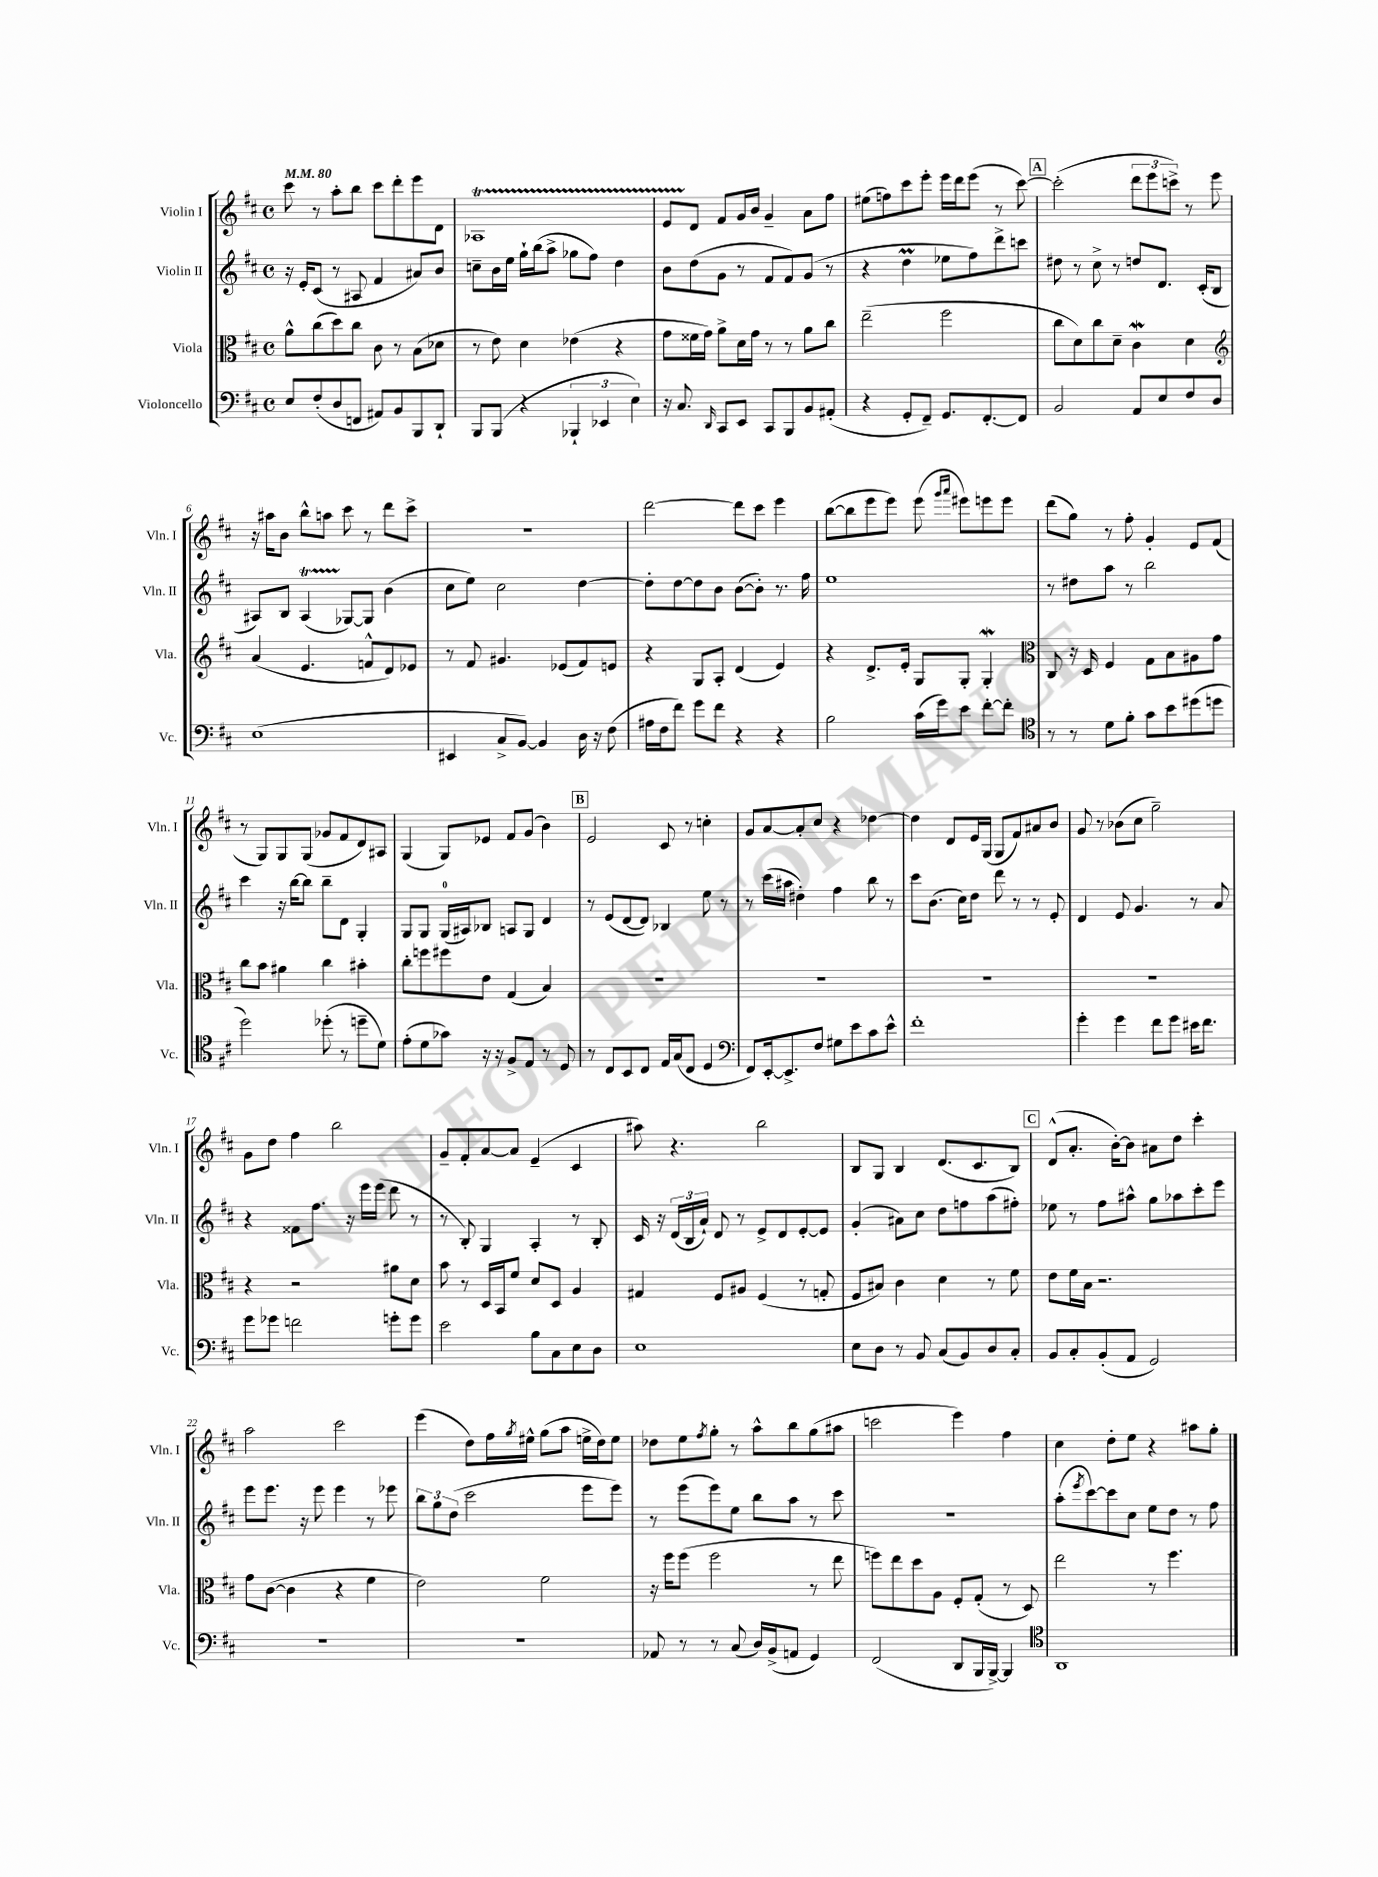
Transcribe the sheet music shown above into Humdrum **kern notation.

**kern	**kern	**kern	**kern
*staff4	*staff3	*staff2	*staff1
*clefF4	*clefC3	*clefG2	*clefG2
*k[f#c#]	*k[f#c#]	*k[f#c#]	*k[f#c#]
*M4/4	*M4/4	*M4/4	*M4/4
*met(c)	*met(c)	*met(c)	*met(c)
*MM80	*MM80	*MM80	*MM80
8E	8a^^	16r	8ccc#
.	.	16e'	.
(8F#'	(8cc#	(8c#	8r
8D	8dd)	8r	8aa'
8FF	8cc#	8A#	8bb
8AA#)	8c#	4f#	8ccc#
8BB	8r	.	8ddd'
8BBB	(8B	8a#)	8eee
8DD`	8d-	8b	8d
=	=	=	=
8BBB	8r	8cc~	1A-
(8BBB	8e)	16b	.
.	.	16ee	.
4r	4d	16gg`	.
.	.	(16bb	.
.	.	8aa^	.
6BBB-`	(4e-	8gg-	.
.	.	8ff#)	.
6EE-	.	.	.
.	4r	4dd	.
6E)	.	.	.
=	=	=	=
16r	8g	8b	8e
8.C#	.	.	.
.	16f##	(8dd	8d
.	16g)	.	.
16qqDD	.	.	.
8CC#	8a^	8g	8f#
8EE	16d	8r	16g
.	16g	.	16b
8CC#	8r	8f#	4g~
8BBB	8r	8f#)	.
8BB	8a	(8g	8a
(8AA#'	8cc#	8r	8ff#
=	=	=	=
4r	(2ee~	4r	(8ee#
.	.	.	8ff)
8GG'	.	4dd	8ccc#
8FF#~)	.	.	8eee'
8.GG	2ff#	8ee-	16eee
.	.	.	16ddd
.	.	8ff#)	(8eee
[8.FF#'	.	.	.
.	.	8ddd^	8r
8FF#]	.	8ccc	[8ccc#)
=	=	=	=
2BB	8cc#	8dd#	(2ccc#']
.	8d)	8r	.
.	8cc#	8cc#^	.
.	8d~	8r	.
8AA	4c#	8dd	12ddd
.	.	.	12eee
8E	.	8.d	.
.	.	.	12ccc^)
8F#	4d	.	8r
.	.	(16c#'	.
8D	.	8B	8eee
=	=	=	=
*	*clefG2	*	*
(1E	(4a	8A#)	16r
.	.	.	16aa#
.	.	8B	8b
.	4.e	(4A#	8bb^^
.	.	.	8aa
.	.	[8G-)	8ccc#
.	8f^^	8G-]	8r
.	8d)	(4b	8ddd
.	8e-	.	8ccc#^
=	=	=	=
4EE#	8r	8cc#	1r
.	8f#	8ee)	.
8C#^	4.g#	2cc#	.
[8BB)	.	.	.
4BB]	.	.	.
.	(8e-	.	.
16D	8f#)	[4dd	.
16r	.	.	.
(8F#	8e	.	.
=	=	=	=
16A#	4r	8dd']	[2ddd
16F#	.	.	.
8f#)	.	[8dd	.
8g	8G	8dd]	.
8f#	8A'	8b	.
4r	(4d	([8b	8ddd]
.	.	8b'])	8ccc#
4r	4e)	8.r	4eee
.	.	16ff#	.
=	=	=	=
2B	4r	1ee	([8bb
.	.	.	8bb]
.	8.d^	.	8eee
.	.	.	8eee)
.	16e'	.	.
(16c#	8G	.	(8eee
16g)	.	.	.
.	.	.	16qqggg
.	.	.	16qqaaa
8e	8G'	.	8eee#)
[8f#'	4G'	.	8eee
8f#']	.	.	8eee
=	=	=	=
*clefC4	*clefC3	*	*
8r	8C#	8r	(8ddd
8r	16r	8dd#	8gg)
.	16D	.	.
8d	4F#	8aa	8r
8f#'	.	8r	8ff#'
8g	8G	2bb	4g'
8b	8B	.	.
(8dd#	8A#	.	8e
8dd	8g	.	(8f#
=	=	=	=
2dd)	8cc#	4ccc#	8r
.	8b	.	8G)
.	4a#	16r	8G
.	.	[16bb	.
.	.	8bb]	(8G
(8dd-'	4cc#	8bb~	8g-
8r	.	8d	8f#
8dd~	4b#'	4G'	8d)
8d)	.	.	8A#
=	=	=	=
(8e'	8cc#'	8G	(4G
8d	8ff	8G	.
8g-)	8ff#	(16G	8G)
.	.	16A#)	.
16r	8e	8B-	8e-
16r	.	.	.
8F#^	(4G	8A	8f#
8E	.	8G	(8g
8r	4B)	4d	4b)
8D	.	.	.
=	=	=	=
8r	1r	8r	2e
8C#	.	(8e	.
8BB	.	[8d	.
8C#	.	8d])	.
16E	.	4B-	8c#
(16G	.	.	.
8C#	.	.	8r
4D	.	8ee	4cc'
.	.	8r	.
=	=	=	=
*clefF4	*	*	*
8FF#)	1r	8r	8g
[16EE'	.	(16ccc#	[8a
8.EE^]	.	16aa#	.
.	.	4dd#')	8a']
8F#	.	.	8cc#
8G#	.	4ff#	4r
8e	.	.	.
8c#	.	8bb	[4dd-
8e^^	.	8r	.
=	=	=	=
1f#'	1r	8ccc#	4dd-]
.	.	(8.b	.
.	.	.	8d
.	.	16cc#)	.
.	.	8dd	16e
.	.	.	(16G
.	.	8ddd	8G
.	.	8r	8f#)
.	.	8r	8a#
.	.	8e'	8b
=	=	=	=
4g'	1r	4d	8g
.	.	.	8r
4g	.	8e	(8b-
.	.	4.g	8cc#
8f#	.	.	2gg~)
8g	.	.	.
16e#	.	8r	.
8.f#	.	.	.
.	.	8a	.
=	=	=	=
8g	4r	4r	8g
8g-	.	.	8dd
2f	2r	8f##	4ff#
.	.	8.ff#	.
.	.	.	2bb
.	.	16r	.
.	.	16eee	.
.	.	(16eee	.
8g'	8a#	8ddd	.
8g	8d	8r	.
=	=	=	=
2e	8b	8r	8g~
.	8r	8B')	8f#'
.	16D	4G	[8a
.	16BB	.	.
.	8f#	.	8a]
8B	8d	4A'	(4e~
8C#	8D	.	.
8E	4A	8r	4c#
8D	.	8B'	.
=	=	=	=
1E	4G#	16c#	8aa#)
.	.	16r	.
.	.	(24d	4.r
.	.	24B	.
.	.	24a`)	.
.	8F#	8d	.
.	8A#	8r	.
.	(4F#	8e^	2bb
.	.	8d	.
.	8r	[8e'	.
.	8G'	8e]	.
=	=	=	=
8E	8F#	(4g'	8B
8D	8B#)	.	8G
8r	4c#	8a#)	4B
8BB	.	8cc#	.
(8C#	4d	8dd	(8.d
8BB)	.	8ff	.
.	.	.	8.c#
8D	8r	(8aa	.
8C#'	8f#	8ff#')	8B)
=	=	=	=
8BB	8e	8ee-	(8d^^
8C#'	16f#	8r	8.a'
.	16B	.	.
(8BB'	2.r	8ff#	.
.	.	.	[16b')
8AA	.	8aa#^^	8b]
2GG)	.	8gg	8a#
.	.	8aa-	8dd
.	.	8ccc#'	4ccc#'
.	.	8eee	.
=	=	=	=
1r	8g	8eee	2aa
.	([8c#	8.eee	.
.	4c#]	.	.
.	.	16r	.
.	.	8eee	.
.	4r	4eee	2ccc#
.	4f#	8r	.
.	.	8eee-	.
=	=	=	=
1r	2e)	12bb	(4eee
.	.	12gg	.
.	.	(12dd	.
.	.	2ccc#	8dd)
.	.	.	16ff#
.	.	.	8qgg
.	.	.	16ee#^^
.	2f#	.	(8gg
.	.	.	8aa
.	.	8eee	16ee^
.	.	.	16dd)
.	.	8eee)	8ee
=	=	=	=
8AA-	16r	8r	8dd-
.	16ff#	.	.
8r	(8ff#	(8eee	8ee
.	.	.	8qff#
8r	2ff#	8eee)	8gg'
(8C#	.	8ee	8r
16D)	.	8bb	8aa^^
(16BB^	.	.	.
8AA	.	8aa	8bb
4GG)	8r	8r	(8gg
.	8ee	8ccc#	8aa#
=	=	=	=
(2FF#	8ff)	1r	2ccc
.	8ee	.	.
.	8dd	.	.
.	8A	.	.
8DD	8F#'	.	4eee)
16BBB	(8G'	.	.
[16BBB^)	.	.	.
4BBB]	8r	.	4ff#
.	8D)	.	.
=	=	=	=
*clefC4	*	*	*
1AA	2ee	(8aa'	4cc#
.	.	8qeee	.
.	.	[8ccc#)	.
.	.	8ccc#]	8dd'
.	.	8cc#	8ee
.	8r	8ee	4r
.	4.ff#	8dd	.
.	.	8r	8aa#
.	.	8ff#	8gg'
==	==	==	==
*-	*-	*-	*-
